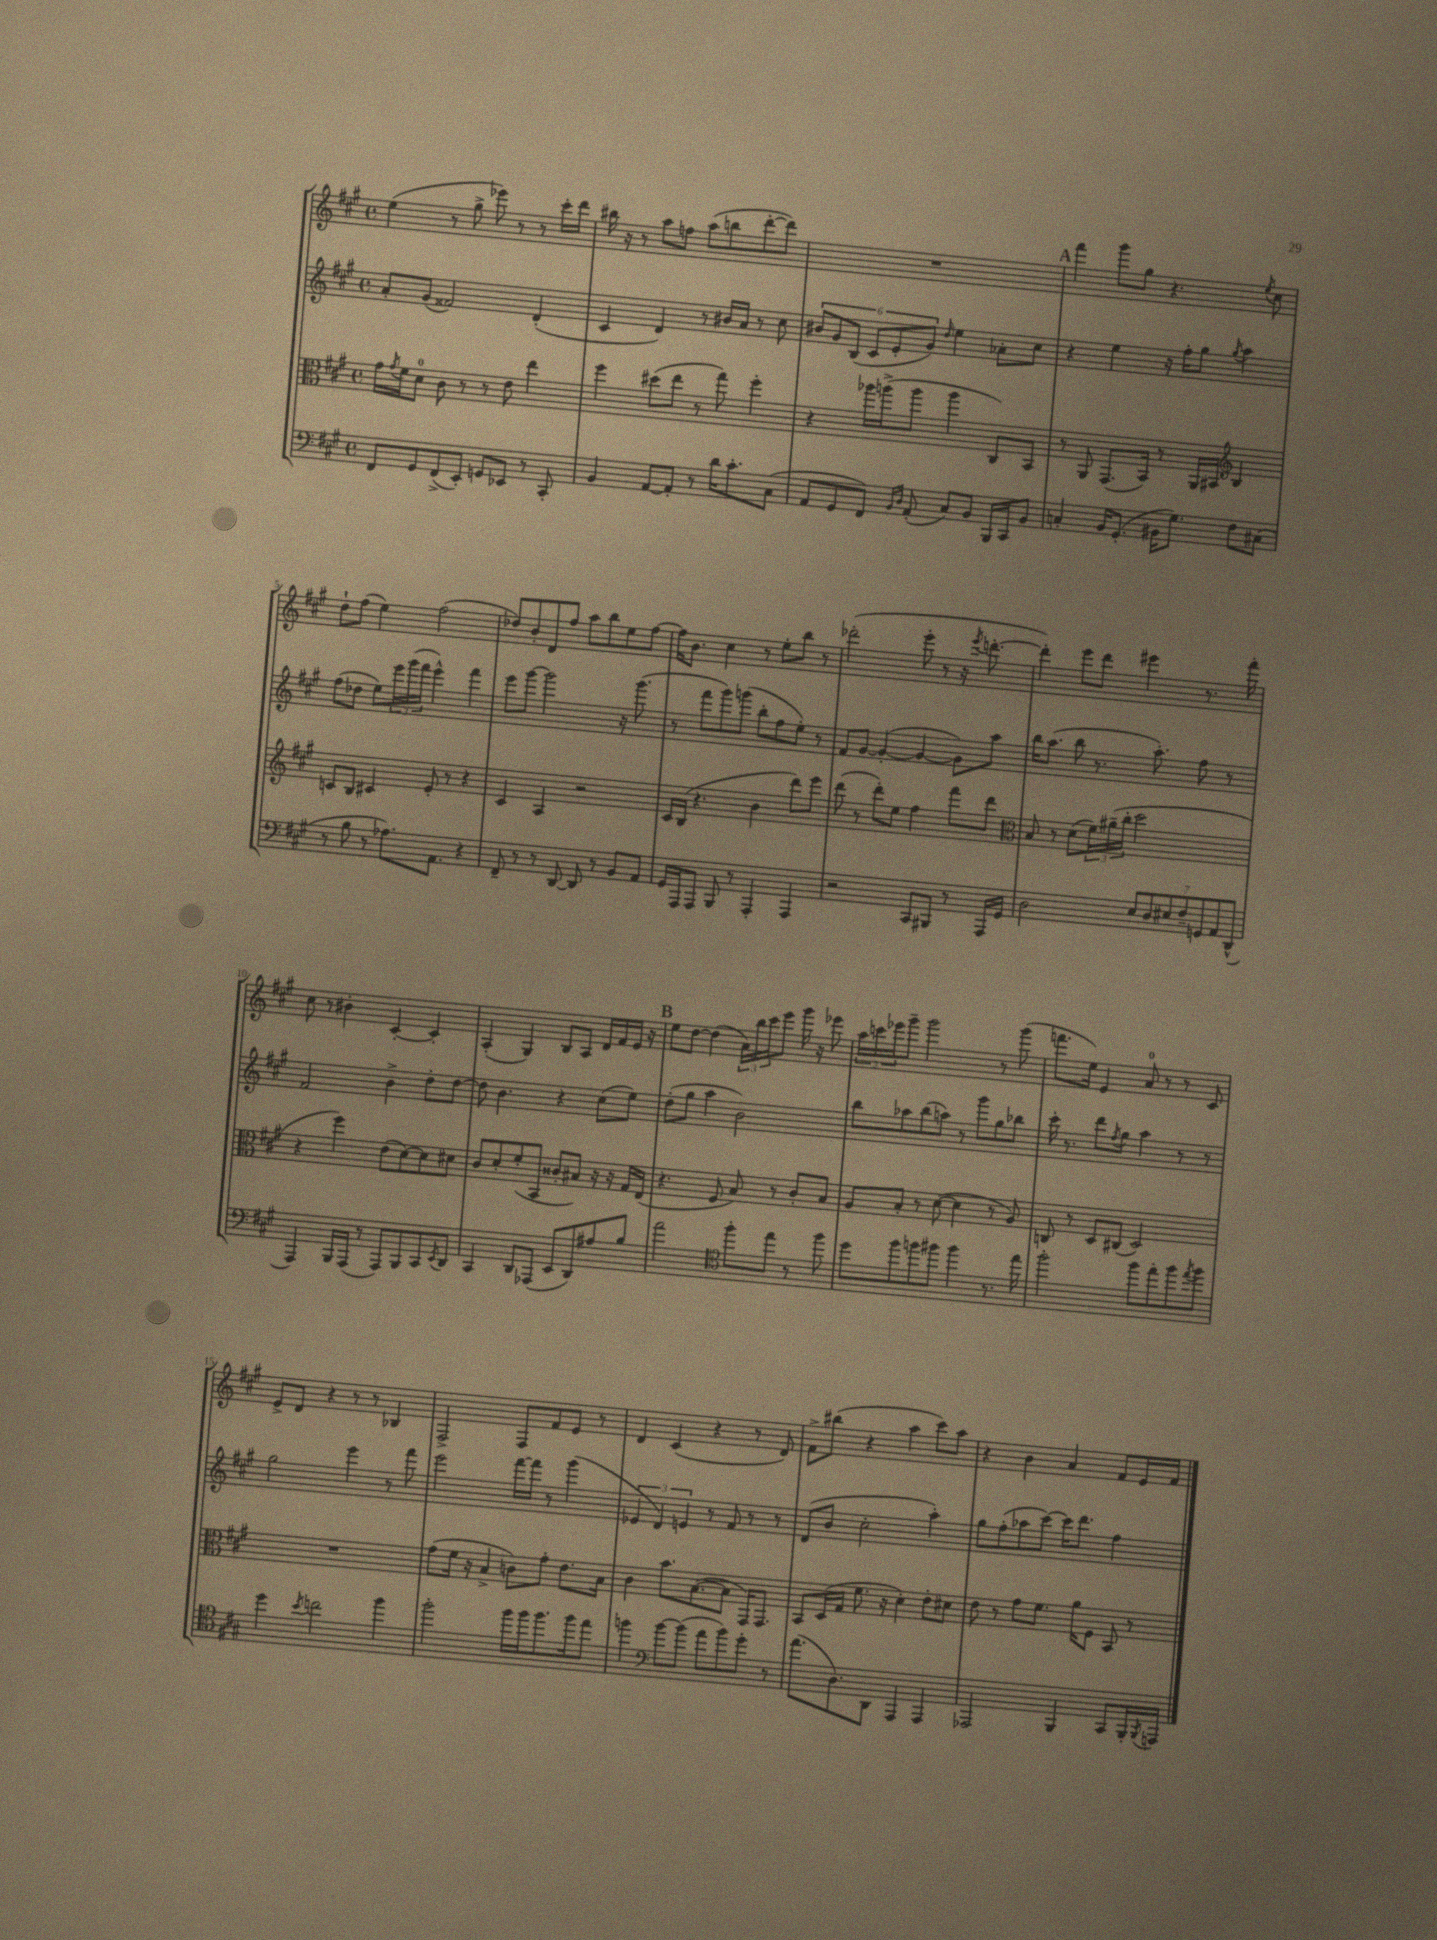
<<
\new StaffGroup <<
\new Staff = "s0" {
    \clef treble \key a \major \defaultTimeSignature \time 4/4
    e''4( r8 gis''8-> ees'''8) r8 r8 cis'''16-. d'''16 |
    bis''16 r16 r8 a''8 f''8 a''8( b''8 d'''8~-. d'''8) |
    R1 |
    \mark \markup { \bold "A" } fis'''4 gis'''8 gis''8 r4. \acciaccatura { e''8 } cis''8 |
    d''8-! fis''8( e''4) fis''2( |
    des''8) b'8-. d'8 fis''8 a''8 b''8 e''8 fis''8~ |
    fis''16 b'8. cis''4 r8 e''8-. b''8 r8 |
    des'''2-.( e'''8-. r8 r16 \acciaccatura { e'''8 } d'''8.~-. |
    d'''4-.) e'''8 d'''8 eis'''4 r8. fis'''16-. |
    cis''8 r8 bis'4-. cis'4~-. cis'4-. |
    a4-.( gis4) b8 a8 d'16 fis'16 e'16 r16 |
    \mark \markup { \bold "B" } e''8 d''8~ d''4( \tuplet 3/2 { a'16) b''16 cis'''16 } e'''8 gis'''16 r16 ees'''8 |
    \tuplet 3/2 { a''16 c'''16 ees'''16 } gis'''8-- gis'''2 r8 gis'''8( |
    f'''8. e''16) e'4 a'8-0 r8 r8 cis'8 |
    e'8-> d'8 r4 r8 r8 bes4 |
    fis2-> fis8 fis'8 e'8 r8 |
    d'4 cis'4( r4 r8 d'8) |
    fis'8-> bis''8( r4 a''4 cis'''8) a''8 |
    r4 b'4 a'4 fis'8 e'16 fis'16 \bar "|." |
}
\new Staff = "s1" {
    \clef treble \key a \major \defaultTimeSignature \time 4/4
    a'8-. gis'8( fisis'2) d'4-.( |
    cis'4 d'4) r8 bis'16 a'16 r8 cis''8 |
    \tuplet 6/4 { bis'8 gis'8 b8( cis'8 e'8-. gis'8) } \grace { d''16 } e''4 aes'8-. cis''8 |
    \mark \markup { \bold "A" } r4 e''4 r16 fis''16-. gis''8 \acciaccatura { gis''8 } a''4 |
    fis''8( des''8 e''8) \tuplet 3/2 { e'''16 gis'''16( fis'''16 } e'''4-^) fis'''4 |
    e'''8 gis'''8~ gis'''2 r16 gis'''8.( |
    r8 fis'''8 gis'''8) g'''8( b''8-. fis''8 e''8-.) r8 |
    fis'8 gis'8~ gis'4~-.( gis'4~ gis'8) a''8 |
    b''16 a''8.( b''8 r8. a''8.-.) fis''8 r8 |
    fis'2 b'4-> d''8-. d''8~ |
    d''8 b'4. r4 cis''8( e''8) |
    \mark \markup { \bold "B" } d''8-.( gis''8 a''4 b'2) |
    b''8 aes''8 b''8( a''8) r8 gis'''8 gis''8 bes''8 |
    cis'''16-. r8. d'''8 \acciaccatura { fis''8 } gis''8 a''4 r8 r8 |
    gis''2 e'''4 r8 fis'''8 |
    e'''2 fis'''16~ fis'''16 r8 gis'''4( |
    \tuplet 3/2 { ees'4 d'4) e'4 } r8 fis'8 r8 r8 |
    d'8( b'8 cis''2-. a''4-.) |
    gis''8 fis''8-.( aes''8 cis'''8~) cis'''16 d'''8. fis''4 \bar "|." |
}
\new Staff = "s2" {
    \clef alto \key a \major \defaultTimeSignature \time 4/4
    gis'16 \acciaccatura { gis'8 } fis'16 d'8-0 cis'8 r8 r8 e'8 e''4 |
    fis''4 dis''8( e''8 r8 gis''8) fis''4-. |
    r4 aes''16 a''16->( a''8 a''4 cis8) b,8 |
    \mark \markup { \bold "A" } r8 a,8 gis,8.( b,16) r8 a,16 bis,16 \clef treble b4 |
    c'8 b8 cis'4 e'8-. r8 r4 |
    cis'4 a4 r2 |
    cis'16 b16( r4. b'4 d'''8) e'''8 |
    d'''8( r8 d'''8-.) e''8 fis''4 fis'''8 d'''8 |
    \clef alto b8 r8 d'8( \tuplet 3/2 { fis'16) ais'16--( cis''16-. } d''2 |
    r4 fis''4) e'8( d'8~) d'8 dis'8 |
    cis'8 d'8-. fis'8-.( b,8 cisis'8-. bis8) r16 r16 gis16 e16( |
    \mark \markup { \bold "B" } r4. fis8 b8) r8 cis'8-. b8 |
    a8 b8-. r8 d'8~( d'4 r8 a8) |
    c8 r8 d8 cis8( d2) |
    R1 |
    gis'8( fis'16 r16 b4-> c'8) gis'8-. e'8. b16 |
    cis'4 b'8. b8.~( b8 gis,16) gis,8. |
    b,8 d16( gis16 fis'8. r16 d'4-.) e'8-. dis'8 |
    e'8 r8 gis'8 fis'8. a'16 fis8 b,8 r8 \bar "|." |
}
\new Staff = "s3" {
    \clef bass \key a \major \defaultTimeSignature \time 4/4
    fis,8 gis,8 fis,8->( e,8-.) g,8 ees,8 r8 cis,8-. |
    b,4 a,8~ a,8-. r8 d'16 cis'8.-. cis8( |
    a,8 gis,8 fis,8) \grace { b,16 d16 } a,8-.( cis8) b,8 b,,16 cis,16 b,8 |
    \mark \markup { \bold "A" } c4-. b,16 gis,8.-.( bis,16 gis8.) fis8 cis8( |
    r8 b8 r8 aes8.) a,8. r4 |
    fis,8-- r8 r8 d,8~ d,8 r8 b,8 a,8 |
    gis,16 a,,16 a,,8 b,,8 r8 a,,4-. a,,4 |
    r2 cis,8 bis,,8 r8 a,,16 gis,16 |
    d2 \tuplet 7/4 { e8 d8 eis8 fis8-- g,8 a,8 d,8-^( } |
    a,,4) b,,16 a,,16( r8 a,,8) b,,8 cis,8 \acciaccatura { e,8 } d,8 |
    cis,4 d,8 aes,,8( e,8 d,8) ais8 b8 |
    \mark \markup { \bold "B" } a'2 \clef tenor fis''8-. e''8 r8 fis''8 |
    d''8 fis''8 f''8 fis''8 fis''4 r8. e''16 |
    fis''2-. fis''8 e''8-. fis''8 \acciaccatura { e''8 } fis''8 |
    d''4 \acciaccatura { b'8 } c''2 fis''4 |
    fis''2-. fis''16 fis''16 fis''8. fis''16 e''8 |
    f''4 \clef bass b'8~ b'8( a'8 b'8) gis'8-. r8 |
    a'8.( d8.) d,8 a,,4 a,,4 |
    aes,,2 b,,4 cis,8 b,,16-. \acciaccatura { b,,8 } a,,16 \bar "|." |
}
>>
>>
